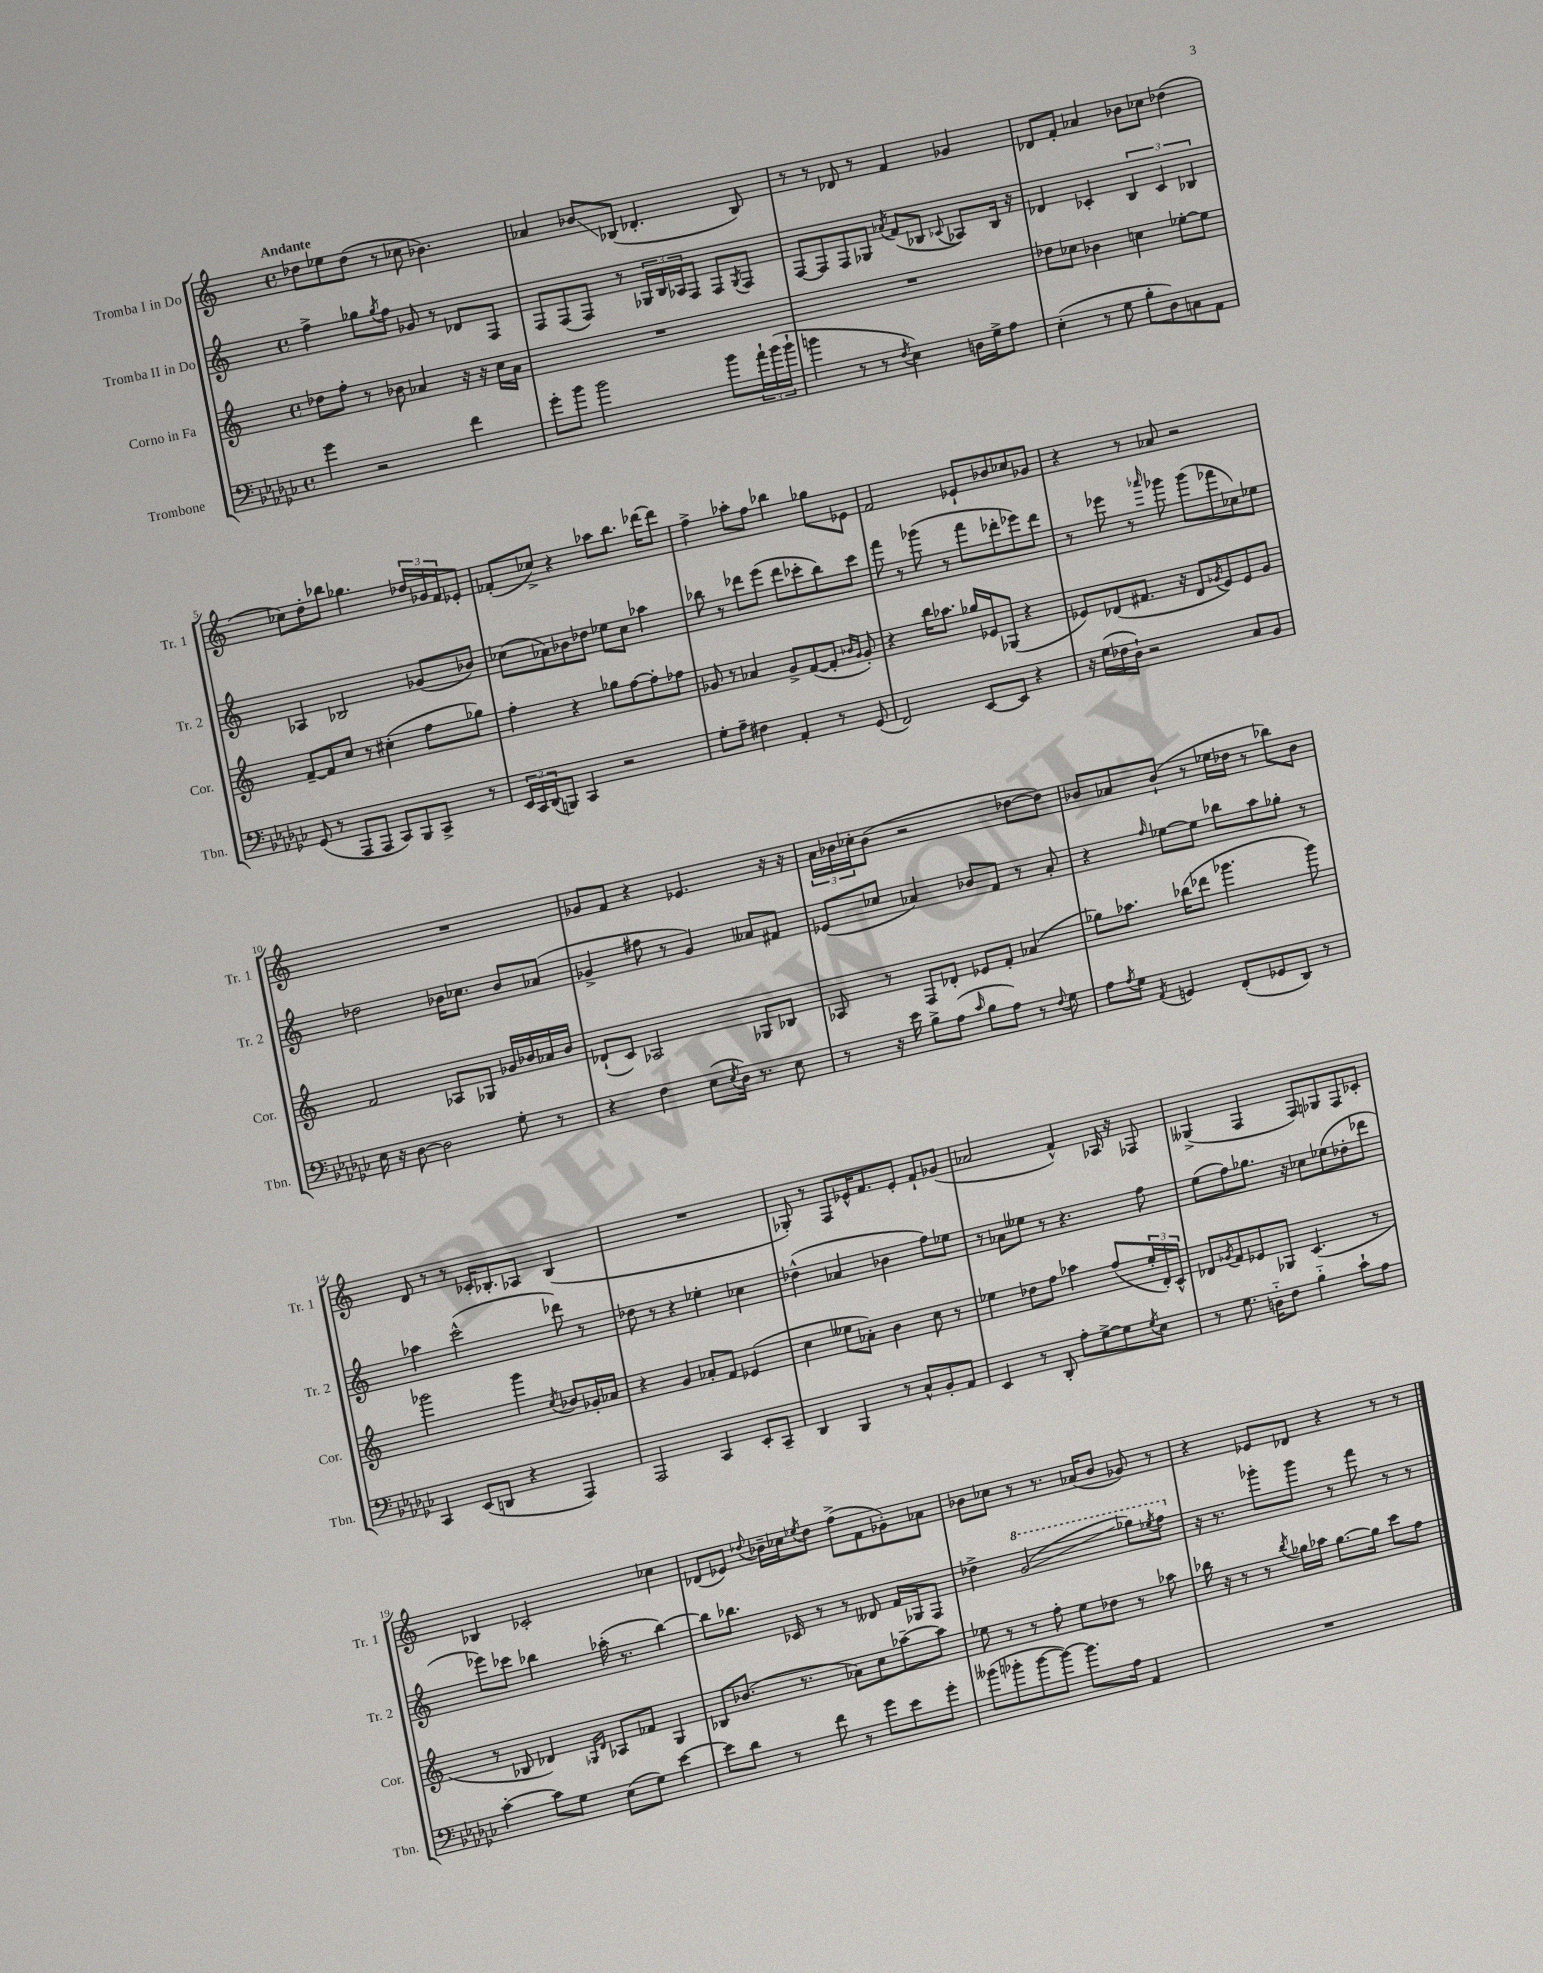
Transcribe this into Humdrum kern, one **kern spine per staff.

**kern	**kern	**kern	**kern
*staff4	*staff3	*staff2	*staff1
*clefF4	*clefG2	*clefG2	*clefG2
*k[b-e-a-d-g-c-]	*k[]	*k[]	*k[]
*M4/4	*M4/4	*M4/4	*M4/4
*met(c)	*met(c)	*met(c)	*met(c)
4g-	8dd-	4ff^	8dd-
.	8ff'	.	8ee-
2r	8r	8gg-	(8dd-
.	.	8qgg-	.
.	8b-	8ff	8r
.	4a-	8g-	8cc-
.	.	8r	4.b-)
4f	16r	8d-	.
.	16r	.	.
.	16cc	8F	.
.	16a-	.	.
=	=	=	=
8g-'	1r	8F	4a-
8b-	.	(8F	.
2b-	.	8F)	8b-
.	.	8r	(8B-
.	.	24G-	4.d-'
.	.	24B	.
.	.	24A-	.
.	.	8F	.
8b-	.	8F	.
.	.	8qG-	.
24a-`	.	8F	8B-)
(24b-	.	.	.
24b-`	.	.	.
=	=	=	=
4b	1r	[8F	8r
.	.	8F]	8r
8r	.	8F	8d-
8r	.	8G-	8r
8qF	.	8qa-	.
4E-)	.	(8f	4f
.	.	8B-	.
.	.	8qqc-	.
16D	.	8A-)	4g-
16G-^	.	.	.
8A-	.	16B-	.
.	.	16r	.
=	=	=	=
(4E-'	8dd-	4d-	8d-
.	8cc-	.	8f'
8r	4b-	4c-'	4a-
8G-	.	.	.
8B-'	4cc	6B	8b-
8D-)	.	.	8cc-
.	.	6c-	.
8C	[8ee-'	.	(4dd-
.	.	6B-	.
8AA-	8ee-]	.	.
=	=	=	=
(8GG-	[8f~	4A-	8cc-)
8r	8f]	.	8dd'
8AAA-	8cc	2B-	8bb-
8AAA-	8r	.	4.gg-
8CC-)	(4cc#'	.	.
8BBB-	.	.	.
8CC-^	8ff	(8g-	24dd-
.	.	.	24g-
.	.	.	24f
8r	8gg-)	8b-)	8e-'
=	=	=	=
24EE-	4ff'	(8cc-	(8f-'
24CC-	.	.	.
(24DD-	.	.	.
8BBB)	.	8a-)	8cc-^)
4CC-	4r	8b-	4r
.	.	8dd-	.
2r	8gg-	8ee-	8aa-
.	[8ff	8cc-	8.bb
.	8ff']	4aa-	.
.	.	.	[16ddd-
.	8ff-	.	8ddd-]
=	=	=	=
8G-'	8g-	8bb-	4ff^
8A-~	8r	8r	.
4F#	4a-	8ddd-	8aa-'
.	.	(8eee	8ff
4AA-'	8g-^	8ddd-	4bb-
.	([8f	8ccc-'	.
8r	8f']	8bb-)	8gg-
.	16qqb-	.	.
.	16qqg-	.	.
(8GG-	8g-')	8ccc-	8e-
=	=	=	=
2FF)	4r	8fff	2f
.	.	8r	.
.	16bb	(8ggg-	.
.	8.aa-	.	.
.	.	8r	.
[8EE-	16gg-	8fff	8e-`
.	16e-	.	.
8EE-]	(8G-	8ddd-'	8b-
4r	4r	8eee-)	8cc-
.	.	8ddd-	8g-
=	=	=	=
16r	8e-)	8r	4r
(16G-	.	.	.
16F-	(8d-	8eee-	.
16D-`)	.	.	.
2r	8.f#	8r	8r
.	.	16qqaaa-	.
.	.	8ggg-	8a-
.	16r	.	.
.	8d-	(8ggg-	2r
.	8qg-	.	.
.	8e-)	8fff-	.
8C-	8e-	8cc-)	.
8BB-	8g-	8ee-	.
=	=	=	=
16E-	2f	2dd-	1r
16r	.	.	.
[8D-	.	.	.
2D-]	.	.	.
.	8A-	16b-	.
.	.	8.cc-	.
.	8G-	.	.
8G-'	16g-	8b-	.
.	16b-	.	.
8r	16a-	(8a-	.
.	16b-	.	.
=	=	=	=
4r	(8d-`	4g-^	8g-
.	8c)	.	8f
4F	2A-	8ff#	4r
.	.	8r	.
(8E-	.	4g-)	4.e-
8qE-	.	.	.
16D-)	.	.	.
8.r	.	.	.
.	8G-	8a--	.
8E-	8B-	8f#	16r
.	.	.	16r
=	=	=	=
8r	8A-	(8e-	24a
.	.	.	24b-
.	.	.	24cc-'
16r	8r	8cc-	(8b-
16e-	.	.	.
8B-^	8F	4a-)	2r
(8A-	8d-'	.	.
16qqc-	.	.	.
8B-	8e-	8b-	.
8A-)	8f'	8f	.
8r	(4a-	8r	[8dd-
8qqF	.	.	.
8G-	.	8a-'	8dd-])
=	=	=	=
8A-	8gg-)	4r	8b-
8qA-	.	.	.
8G-	8.aa-	.	8a-
8qAA-	.	16qqff	.
4GG	.	[8ee-	(8b-`
.	(16bb-	.	.
.	8ddd-	8ee-]	8r
(8FF'	4.ggg-	8bb-	16ee-
.	.	.	16dd-
8GG-	.	8aa	8r
8DD-)	.	8gg-'	8bb-)
8r	8ggg-)	8r	8b-
=	=	=	=
4CC-	2ggg-	4aa-	8d
.	.	.	8r
(8EE-	.	(2ccc^^	8r
8DD	.	.	16c-'
.	.	.	8.B-'
4r	4ggg-	.	.
.	.	.	8A-
.	8qcc	.	.
4AAA-)	8b-	8ddd-)	(4B-
.	16g-'	8r	.
.	16a-	.	.
=	=	=	=
2AAA-	4r	8dd-	1r
.	.	8r	.
.	4g	4r	.
4CC-	8a-'	4ee-'	.
.	8f	.	.
8EE-'	(4e-	4cc-	.
8CC-~	.	.	.
=	=	=	=
4DD-	4cc	(4dd-^^	8G-')
.	.	.	8r
4BBB-	8ee--	4a-	8F
.	8a-')	.	16e-^^
.	.	.	8.f
8r	4b	4b-	.
8C-^^	.	.	8e-'
8BB-'	8cc	8ff)	8f`
8AA-	8r	8ee-	(8g-
=	=	=	=
4EE-	4ee-	8r	2a-
.	.	8a-	.
8r	8dd-	8ee--	.
8DD-'	8ff	8r	.
8A-'	4aa-	4.r	4f^^)
[8G-^	.	.	.
8G-]	(8ff	.	16A-
.	.	.	16r
8qG-	.	.	.
8E-	24ee-'	8ff	8F-
.	24d')	.	.
.	24c^^	.	.
=	=	=	=
8r	8d-	(8ee	(4G--^
.	8qg-	.	.
8.G-	8f	8ff)	.
.	8e-	8.gg-	4F
16D'~	.	.	.
8F	8G-	.	.
.	.	16r	.
4B-'~	(4.c	8cc-	8F)
.	.	(8ee-	8G-
8c-`	.	8dd-'	8F
8A-	8r	8ddd-	8c-'
=	=	=	=
[4c-'	8r	8eee-)	4B-
.	8B-	8ccc-	.
8c-]	4d-)	4bb-	2c-'
8G-	.	.	.
.	16qqG-	.	.
.	16qqd-	.	.
(8E-	8A-	(16aa-'	.
.	.	8.r	.
8G-)	8f-	.	.
[4e-	4G-	[4bb-)	4cc-
=	=	=	=
8e-]	8B-	8bb-]	(8d-
8d-	(8.b-	8.bb-	8e-)
.	.	.	8qqdd-
8r	.	.	16b-~
.	8.r	16c-	16cc-
.	.	.	8qee-
8f	.	8r	8dd-
8r	8a-)	8r	(8ff^
8g-	8cc	8d--	8f
8e-	[8aa-~	16f	8g-')
.	.	16G-	.
8g-'	8aa-]	8F	8a-
=	=	=	=
(8b--	8ee-	4dd-^	8b-
8b-'	8r	.	8cc-
[8b-	8r	(2gg	8r
8b-_)	8ff'	.	8.r
8.b-]	8ee-	.	.
.	.	.	(16a-
.	8dd-	.	8b-
16A-	.	.	.
4AA-	8r	8ggg-)	8g-)
.	.	8qeee-	.
.	8aa-	8fff	8r
=	=	=	=
1r	16bb-	16r	4r
.	16r	8.r	.
.	8r	.	.
.	8r	8ggg-'	8e-
.	8qbb-	.	.
.	16gg-	8ggg-	8d-
.	16aa-	.	.
.	[8.gg-	8r	4r
.	.	8fff	.
.	16gg-]	.	.
.	8ccc	8r	8r
.	8ff	8r	8r
==	==	==	==
*-	*-	*-	*-
